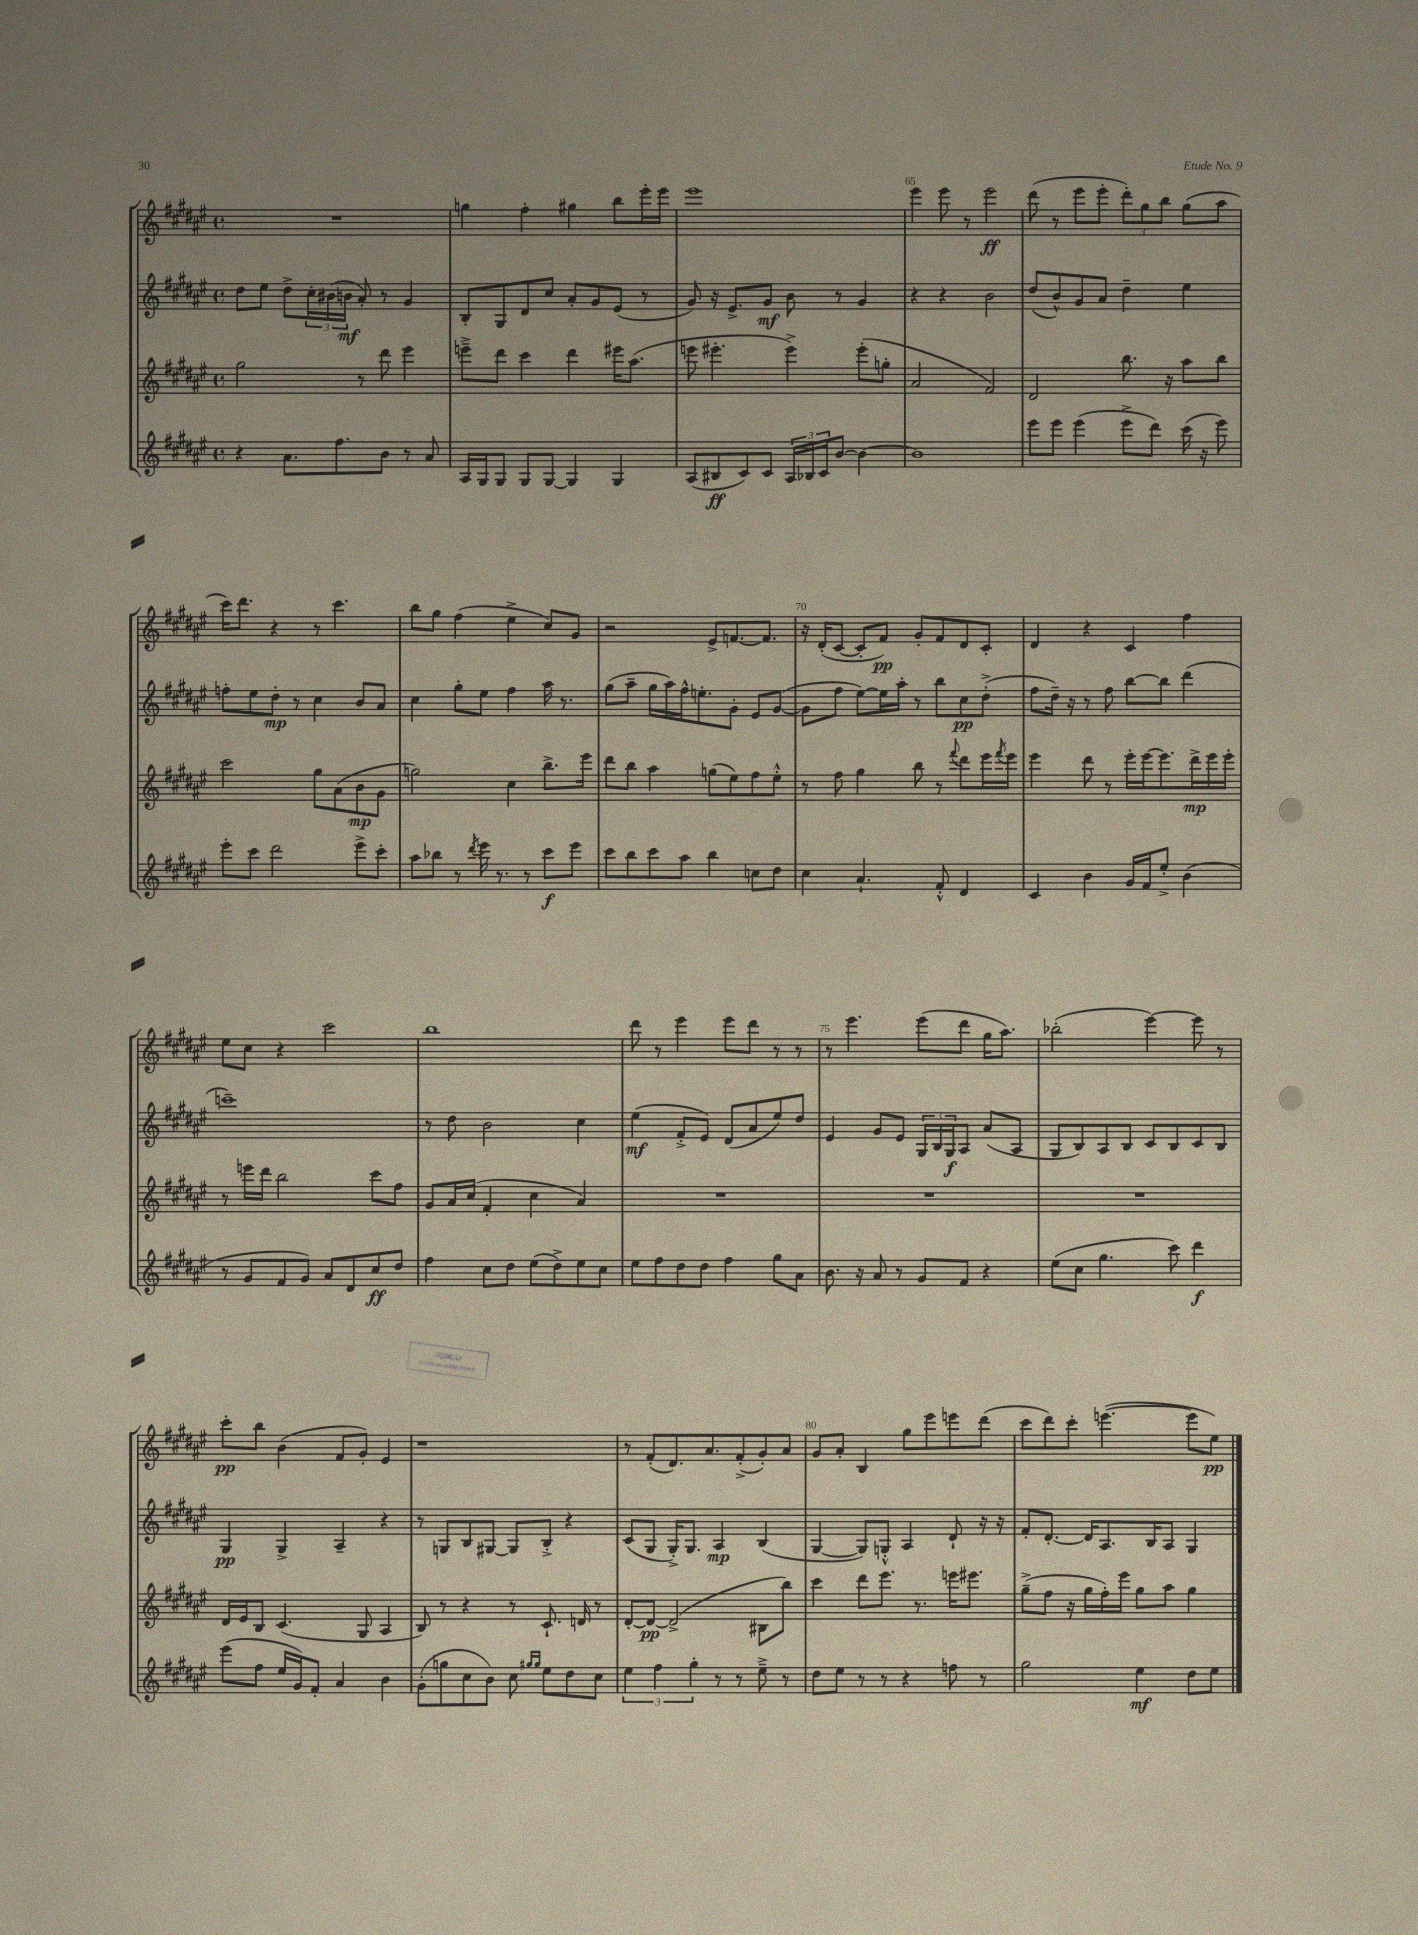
<<
\new StaffGroup <<
\new Staff = "s0" {
    \clef treble \key fis \major \defaultTimeSignature \time 4/4
    R1 |
    g''4 fis''4-. gis''4 b''8 eis'''16-. eis'''16 |
    eis'''1 |
    eis'''4 eis'''8 r8 eis'''2\ff |
    dis'''8( r8 eis'''8 eis'''8-. \tuplet 3/2 { dis'''8-.) gis''8 b''8 } gis''8( ais''8 |
    cis'''16) dis'''8. r4 r8 cis'''4. |
    b''8 gis''8 fis''4( eis''4-> cis''8) gis'8 |
    r2 eis'8-> f'8.~ f'8. |
    r16 dis'16-.( cis'8~ cis'8-. fis'8\pp) gis'8-. fis'8 dis'8 cis'8-. |
    dis'4 r4 cis'4 fis''4 |
    eis''8 cis''8 r4 cis'''2 |
    b''1 |
    dis'''8 r8 eis'''4 eis'''8 dis'''8 r8 r8 |
    r8 eis'''4. eis'''8( dis'''8 gis''16 ais''8.) |
    bes''2-.( eis'''4~) eis'''8 r8 |
    cis'''8-.\pp b''8 b'4( fis'8 gis'8-.) eis'4 |
    r1 |
    r8 fis'8-.( dis'8.) ais'8. fis'8-.->( gis'8-.) ais'8 |
    gis'8 ais'8-. b4 gis''8 eis'''8 e'''8 dis'''8( |
    cis'''8 dis'''8) cis'''8-. e'''4.~( e'''8 eis''8\pp) \bar "|." |
}
\new Staff = "s1" {
    \clef treble \key fis \major \defaultTimeSignature \time 4/4
    dis''8 eis''8 dis''8-> \tuplet 3/2 { cis''16-. bis'16( b'16\mf } ais'8-.) r8 gis'4 |
    b8-. gis8 dis'8 cis''8 ais'8-. gis'8 eis'8( r8 |
    gis'8) r16 eis'8.-> gis'8\mf b'8 r8 gis'4 |
    r4 r4 b'2 |
    dis''8( b'8-^) gis'8 ais'8 dis''4-- eis''4 |
    f''8-. eis''8 dis''8-.\mp r8 cis''4 b'8 ais'8 |
    cis''4 gis''8-. eis''8 fis''4 ais''16 r8. |
    gis''8( ais''8-- gis''16 ais''16) fis''16-^ e''8.-. gis'8-. eis'8 gis'8~( |
    gis'8 fis''8 eis''8~) eis''16 ais''16-. r8 b''8 cis''8\pp dis''8-.->( |
    fis''8 dis''16--) r16 r8 fis''8 b''8~ b''8 dis'''4( |
    c'''1--) |
    r8 dis''8 b'2 cis''4 |
    eis''4\mf( fis'8-.-> eis'8) dis'8( ais'8 eis''8) dis''8 |
    eis'4 gis'8 eis'8 \tuplet 3/2 { gis16 b16 gis16\f } ais8 ais'8( ais8 |
    gis8 b8) ais8 b8 cis'8 b8 cis'8 b8 |
    gis4\pp gis4-> ais4-- r4 |
    r8 g8 b8 gis8~ gis8 b8-.-> r4 |
    cis'8( gis8 gis16-.->) gis8. ais4\mp b4( |
    gis4~ gis8) g8-.-^ ais4 dis'8-! r16 r16 |
    fis'8-. dis'8.~-. dis'16 ais8. b16 ais8 gis4 \bar "|." |
}
\new Staff = "s2" {
    \clef treble \key fis \major \defaultTimeSignature \time 4/4
    gis''2 r8 dis'''8 eis'''4 |
    e'''8---> dis'''8 cis'''4 dis'''4 eis'''16 ais''8.( |
    e'''8 eis'''4.-. eis'''4->) eis'''8-.( g''8-. |
    ais'2 fis'2) |
    dis'2 b''8. r16 ais''8 b''8 |
    cis'''2 gis''8 ais'8( b'8\mp gis'8 |
    g''2) cis''4 b''8.-> eis'''16 |
    dis'''8 b''8 ais''4 g''8( eis''8) fis''8 eis''8-.-^ |
    r8 fis''8 gis''4 b''8 r8 \appoggiatura { fis'''8 } dis'''8 eis'''16 \acciaccatura { fis'''8 } eis'''16 |
    eis'''4 dis'''8 r8 eis'''16-. eis'''16~ eis'''8. dis'''16->\mp eis'''16 eis'''16-. |
    r8 e'''16 dis'''16 b''2 cis'''8 fis''8 |
    gis'8 ais'16 cis''16( fis'4-. cis''4 ais'4) |
    R1 |
    R1 |
    R1 |
    dis'16 eis'16 b8 cis'4.( gis8 ais4 |
    b8) r8 r4 r8 cis'8.-! d'16 r8 |
    dis'8~-. dis'8~\pp dis'2->( bis8 b''8) |
    cis'''4 dis'''8 eis'''8. r8. e'''16 eis'''8. |
    gis''8--->( fis''8 r16 gis''16 fis''16-.) eis'''16 gis''8 ais''8 gis''4 \bar "|." |
}
\new Staff = "s3" {
    \clef treble \key fis \major \defaultTimeSignature \time 4/4
    r4 ais'8. fis''8. b'8 r8 ais'8 |
    ais16 gis16 gis8 gis8 gis8~ gis4 gis4 |
    ais8( bis8\ff cis'8) cis'8 \tuplet 3/2 { ais16 bes16 cis'16 } b'8~ b'4~ |
    b'1 |
    eis'''8 eis'''8 eis'''4( eis'''8-> dis'''8) cis'''16( r16 eis'''8) |
    eis'''8-. cis'''8 dis'''2 eis'''8-> cis'''8-. |
    ais''8 bes''8 r8 \acciaccatura { dis'''8 } eis'''16 r8. r8 cis'''8\f eis'''8 |
    cis'''8 b''8 cis'''8 ais''8 b''4 c''8 dis''8 |
    cis''4 ais'4.-! fis'8-.-^ dis'4 |
    cis'4 b'4 gis'16 fis'16 eis''8-.-> b'4( |
    r8 gis'8 fis'8 gis'8) ais'8 dis'8 cis''8\ff dis''8 |
    fis''4 cis''8 dis''8 eis''8( dis''8->) eis''8 cis''8 |
    eis''8 fis''8 dis''8 dis''8 fis''4 gis''8 ais'8 |
    b'8. r16 ais'8 r8 gis'8 fis'8 r4 |
    eis''8( cis''8 gis''4. cis'''8) dis'''4\f |
    eis'''8( fis''8 eis''16 gis'16) fis'8-. ais'4 b'4 |
    gis'8-.( g''8 cis''8 b'8) cis''8 \grace { gis''16 gis''16 } eis''8 dis''8 cis''8 |
    \tuplet 3/2 { eis''4 fis''4 gis''4-. } r8 r8 eis''8---> r8 |
    dis''8 eis''8 r8 r8 r4 f''8 r8 |
    gis''2 eis''4\mf dis''8 eis''8 \bar "|." |
}
>>
>>
\layout { \context { \Score currentBarNumber = #62 \override BarNumber.break-visibility = ##(#f #t #t) barNumberVisibility = #(every-nth-bar-number-visible 5) } }
